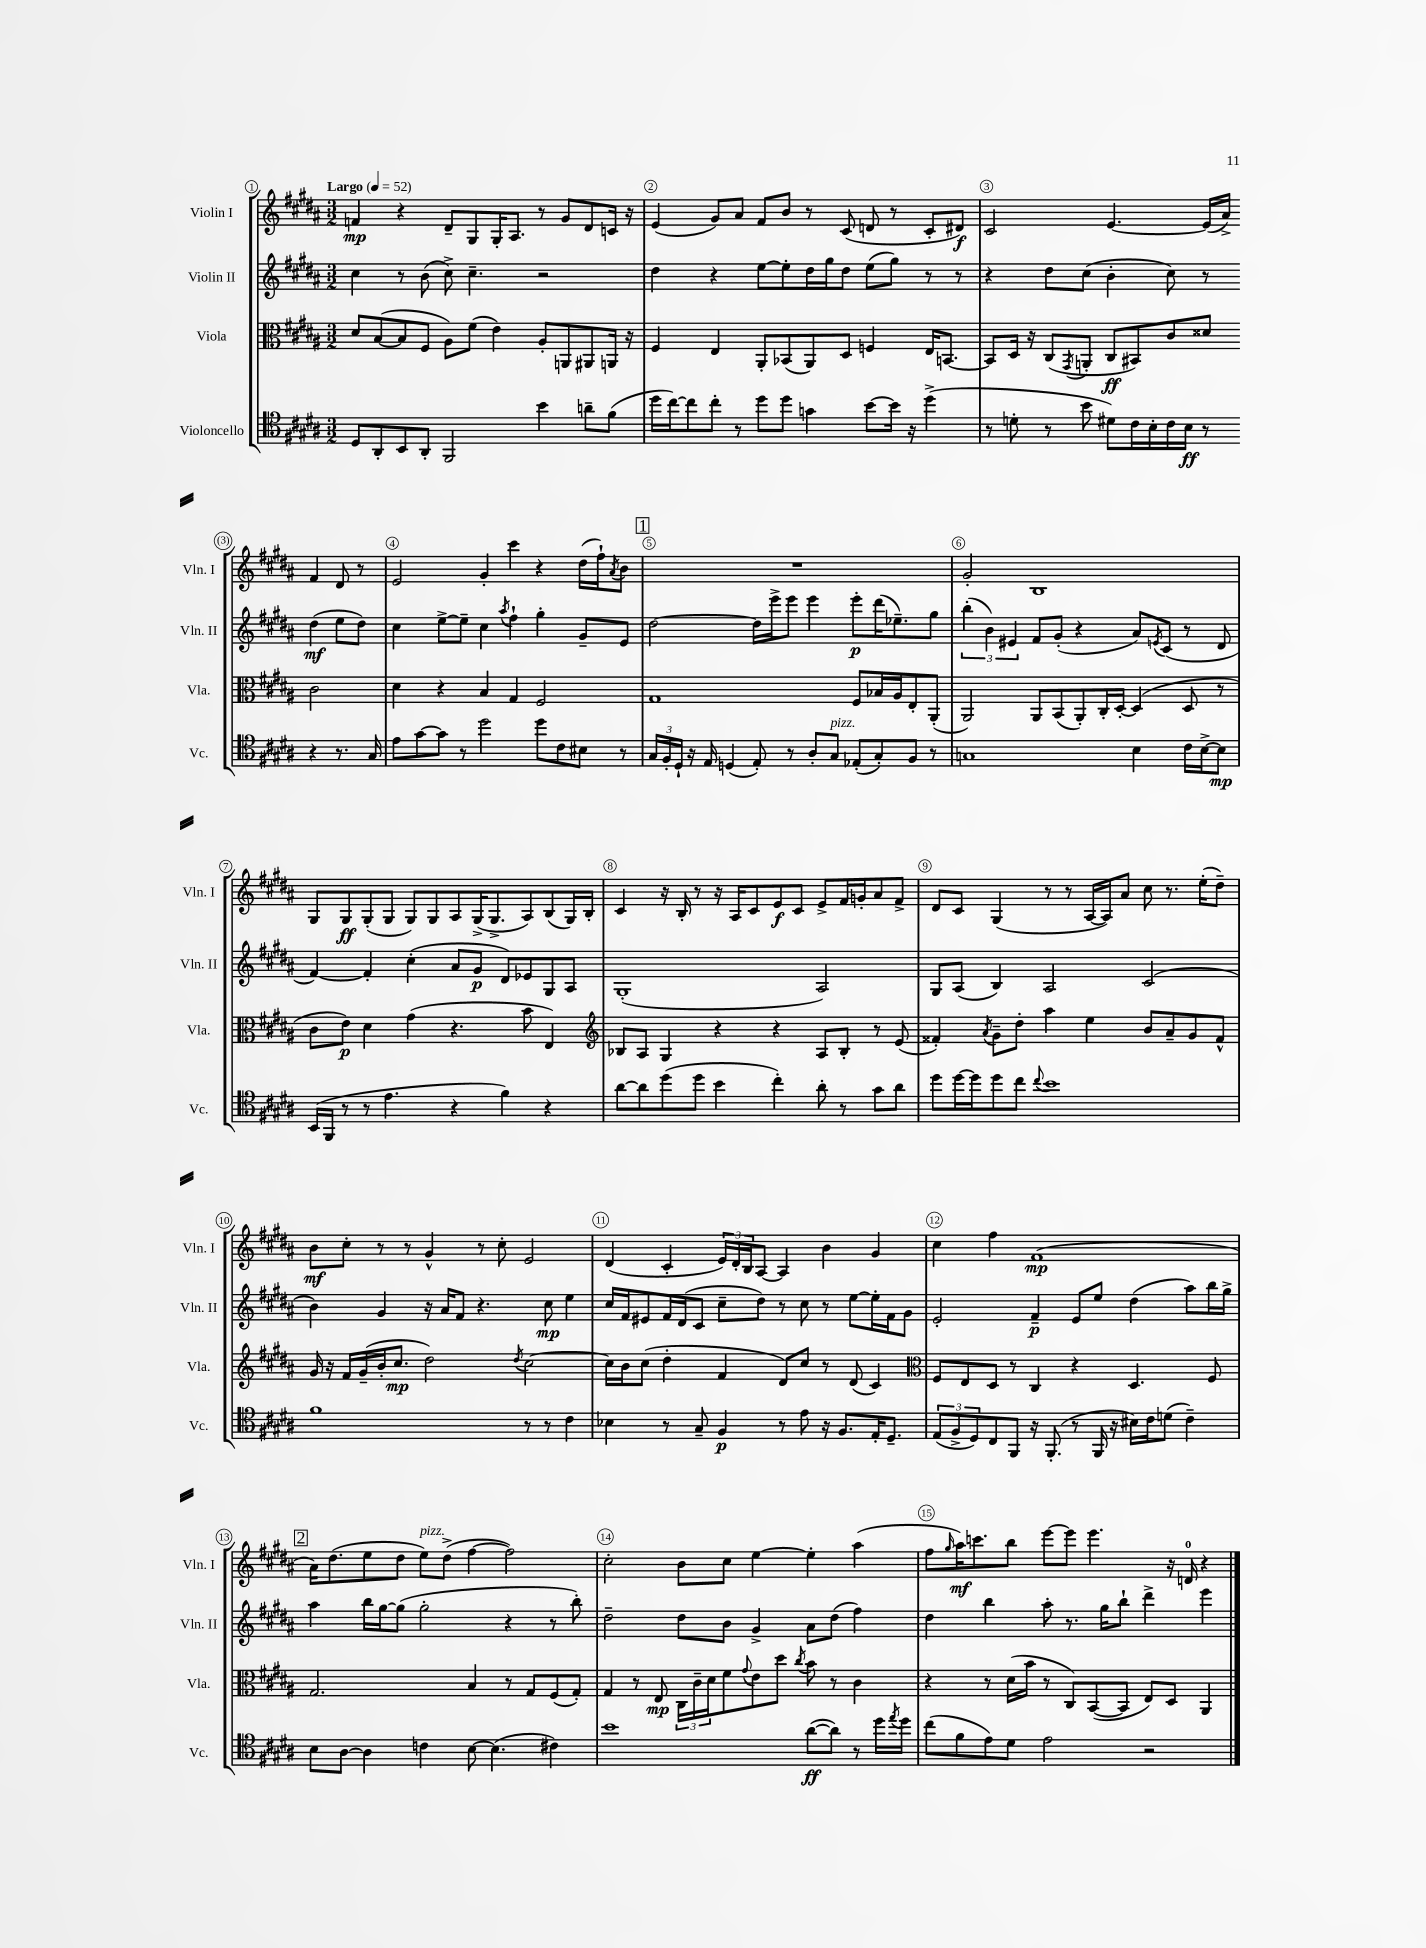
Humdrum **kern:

**kern	**kern	**kern	**kern
*staff4	*staff3	*staff2	*staff1
*clefC4	*clefC3	*clefG2	*clefG2
*k[f#c#g#d#a#]	*k[f#c#g#d#a#]	*k[f#c#g#d#a#]	*k[f#c#g#d#a#]
*M3/2	*M3/2	*M3/2	*M3/2
*MM52	*MM52	*MM52	*MM52
8D#/L	8d#/L	4cc#\	4f/
8AA#'/	([8B/	.	.
8BB/	8B/]	8r	4r
8AA#'/J	8F#/J	(8b\	.
2FF#/	8A#\L)	8cc#^\)	8d#~/L
.	(8f#\J	4.cc#~\	8G#/
.	4e\)	.	16G#'/K
.	.	.	8.A#/J
4b\	8A#'/L	2r	8r
.	8AA/	.	8g#/L
8a~\L	8AA#/	.	8d#/
(8f#\J	16AA/Jk	.	16c/Jk
.	16r	.	16r
=	=	=	=
16dd#\LL	4F#/	4dd#\	(4e/
[16cc#\J)	.	.	.
8cc#\]	.	.	.
8cc#'\J	4E/	4r	8g#/L)
8r	.	.	8a#/J
8dd#\L	8AA#'/L	[8ee\L	8f#/L
8dd#\J	(8BB-/	8ee'\]	8b/J
4g\	8AA#/)	16dd#\L	8r
.	.	16gg#\J	.
.	8D#/J	8dd#\J	(8c#/
[8b\L	4F/	(8ee\L	8d/
16b\]Jk	.	8gg#\J)	8r
16r	.	.	.
(4dd#^\	16E/LK	8r	8c#'/L
.	[8.BB/J	.	.
.	.	8r	8d#/J)
=	=	=	=
8r	8BB/]L	4r	2c#/
8d'\	16D#/Jk	.	.
.	16r	.	.
8r	(8C#/L	8dd#\L	.
.	8qGG#/	.	.
8b\	8AA'/J	(8cc#\J	.
8d#\L)	8C#/L	4b'\	[4.e/
16c#\L	8BB#/)	.	.
16B'\	.	.	.
16c#\	8c#/	8cc#\)	.
16B\JJ	.	.	.
8r	8d##/J	8r	(16e/]LL
.	.	.	16a#^/JJ)
4r	2c#\	(4dd#\	4f#/
8.r	.	8ee\L	8d#/
.	.	8dd#\J)	8r
16G#/	.	.	.
=	=	=	=
8e\L	4d#\	4cc#\	2e/
[8g#\	.	.	.
8g#\]J	4r	[8ee^\L	.
8r	.	8ee~\]J	.
2dd#\	4B/	4cc#\	4g#'/
.	.	8qaa#/	.
.	4G#/	4ff#`\	4ccc#\
8dd#\L	2F#/	4gg#'\	4r
8c#\	.	.	.
8B#\J	.	8g#~/L	(16dd#\LL
.	.	.	16ff#`\J)
.	.	.	8qa#/
8r	.	8e/J	8b\J
=	=	=	=
24G#/LL	1G#	[2dd#\	1.r
24F#'/	.	.	.
24D#`/JJ	.	.	.
16r	.	.	.
16E/	.	.	.
(4D/	.	.	.
8E'/)	.	16dd#\]LL	.
.	.	16eee^\J	.
8r	.	8eee\J	.
8A#'/L	.	4eee\	.
8G#/J	.	.	.
(8E-'/L	8F#/L	8eee'\L	.
8G#'/)	16B-/L	(16ddd#\K	.
.	16A#/J	8.ee-~\)	.
8F#/J	8E'/	.	.
8r	(8AA#'/J	8gg#\J	.
=	=	=	=
1G	2AA#/)	(6bb'\	2g#'/
.	.	6b\)	.
.	.	6e#/	.
.	8AA#/L	8f#/L	1B
.	(8BB/	(8g#'/J	.
.	8AA#'/)	4r	.
.	16C#'/L	.	.
.	[16D#'/JJ	.	.
4B\	(4D#/]	8a#/L)	.
.	.	8qe/	.
.	.	(8c#/J	.
16c#\LL	8D#/	8r	.
[16B^\J	.	.	.
8B\]J	8r	8d#/	.
=	=	=	=
(16BB/LL	8c#\L	[4f#/)	8G#/L
16FF#/JJ	.	.	.
8r	8e\J)	.	8G#/
8r	4d#\	4f#'/]	(8G#'/
4.e\	.	.	8G#/J
.	(4g#\	(4cc#'\	8G#/L)
.	.	.	8G#/
4r	4.r	8a#/L	8A#/
.	.	8g#/J	(16G#^/K
.	.	.	8.G#^/
4f#\)	.	8d#/L)	.
.	8b\	8e-/	8A#/)
4r	4E/)	8G#/	(8B/
.	.	8A#/J	16G#/L)
.	.	.	16B'/JJ
=	=	=	=
*	*clefG2	*	*
[8a#\L	8B-/L	(1G#'	4c#/
8a#\]	8A#/J	.	.
(8dd#\	4G#/	.	16r
.	.	.	16B'/
8dd#\J	.	.	8r
4b\	4r	.	16r
.	.	.	16A#/LK
.	.	.	8c#/
4cc#'\)	4r	.	8e/
.	.	.	8c#/J
8a#'\	8A#/L	2A#/)	8e^/L
8r	8B-'/J	.	16f#/L
.	.	.	16g'/J
8g#\L	8r	.	8a#/
8a#\J	(8e/	.	8f#^/J
=	=	=	=
8dd#\L	4f##'/)	8G#/L	8d#/L
[16dd#\L	.	(8A#/J	8c#/J
16dd#\]J	.	.	.
.	8qa#/	.	.
8dd#\	8g#~\L	4B/)	(4G#/
8cc#\J	8dd#'\J	.	.
8qqcc#/	.	.	.
1b	4aa#\	2A#/	8r
.	.	.	8r
.	4ee\	.	[16A#/LL
.	.	.	16A#/]J)
.	.	.	8a#/J
.	8b/L	(2c#/	8cc#\
.	8a#~/	.	8.r
.	8g#/	.	.
.	.	.	(16ee'\LK
.	8f##^^/J	.	8dd#~\J)
=	=	=	=
1f#	16g#/	4b\)	8b\L
.	16r	.	.
.	16f#/LL	.	8cc#'\J
.	(16g#~/	.	.
.	16b'/J	4g#/	8r
.	8.cc#/J	.	.
.	.	.	8r
.	2dd#\)	16r	4g#^^/
.	.	16a#/LK	.
.	.	8f#/J	.
.	.	4.r	8r
.	.	.	8cc#'\
.	8qdd#/	.	.
8r	[2cc#\	.	2e/
8r	.	8cc#\	.
4c#\	.	4ee\	.
=	=	=	=
4B-\	16cc#\]LL	16cc#/LL	(4d#/
.	16b\J	16f#/J	.
.	(8cc#\J	8e#/	.
8r	4dd#'\	16f#/L	4c#'/
.	.	(16d#/J	.
8G#~/	.	8c#/J	.
4F#/	4f#/	8cc#~\L	24e/LL)
.	.	.	24d#'/
.	.	.	24B/J
.	.	8dd#\J)	[8A#/J
8r	8d#/L)	8r	4A#/]
8e\	8cc#/J	8cc#\	.
16r	8r	8r	4b\
8.F#/L	.	.	.
.	(8d#/	[8ee\L	.
16E'/K	4c#/)	16ee'\]L	4g#/
8.D#~/J	.	16f#\J	.
.	.	8g#\J	.
=	=	=	=
*	*clefC3	*	*
(12E/L	8F#/L	2e'/	4cc#\
12F#^/	.	.	.
.	8E/	.	.
12D#/)	.	.	.
8C#/	8D#/J	.	4ff#\
8FF#/J	8r	.	.
16r	4C#/	4f#~/	(1f#
(8.FF#'/	.	.	.
8r	4r	8e/L	.
16FF#/	.	8ee/J	.
16r	.	.	.
16B#\LL)	4.D#/	(4dd#\	.
16c#\J	.	.	.
(8d\J	.	.	.
4c#~\)	.	8aa#\L)	.
.	8F#/	16bb\L	.
.	.	16gg#^\JJ	.
=	=	=	=
8B\L	2.G#/	4aa#\	16a#\LK)
.	.	.	(8.dd#\
[8A#\J	.	.	.
4A#\]	.	16bb\LL	8ee\
.	.	[16gg#\J	.
.	.	(8gg#\]J	8dd#\J
4c\	.	2gg#'\	8ee\L)
.	.	.	(8dd#^\J
[8B\	4B/	.	[4ff#\
(4.B\]	.	.	.
.	8r	4r	2ff#\])
.	8G#/L	.	.
4c#\)	(8F#/	8r	.
.	8G#'/J)	8bb'\)	.
=	=	=	=
1b	4G#/	2dd#~\	2cc#'\
.	8r	.	.
.	8E/	.	.
.	24C#\LL	8dd#\L	8b\L
.	24c#~\	.	.
.	24d#\J	.	.
.	8f#\	8b\J	8cc#\J
.	8qqg#/	.	.
.	8e\	4g#^/	[4ee\
.	8dd#\J	.	.
.	8qcc#/	.	.
([8a#\L	8b\	8a#\L	4ee'\]
8a#\]J)	8r	(8dd#\J	.
8r	4c#\	4ff#\)	(4aa#\
16dd#\LL	.	.	.
8qee/	.	.	.
16dd#\JJ	.	.	.
=	=	=	=
(8cc#\L	4r	4dd#\	8ff#\L
.	.	.	16qqgg#/
8f#\	.	.	16aa#\K)
.	.	.	8.ccc\
8e\)	8r	4bb\	.
8d#\J	(16d#\LL	.	8bb\J
.	16b\JJ	.	.
2e\	8r	8aa#'\	[8eee\L
.	8C#/L)	8.r	8eee\]J
.	([8BB/	.	4.eee\
.	.	16gg#\LK	.
.	8BB/]J	8bb`\J	.
2r	8E/L)	4ddd#^\	.
.	8D#/J	.	16r
.	.	.	16d/
.	4AA#/	4eee\	4r
==	==	==	==
*-	*-	*-	*-
